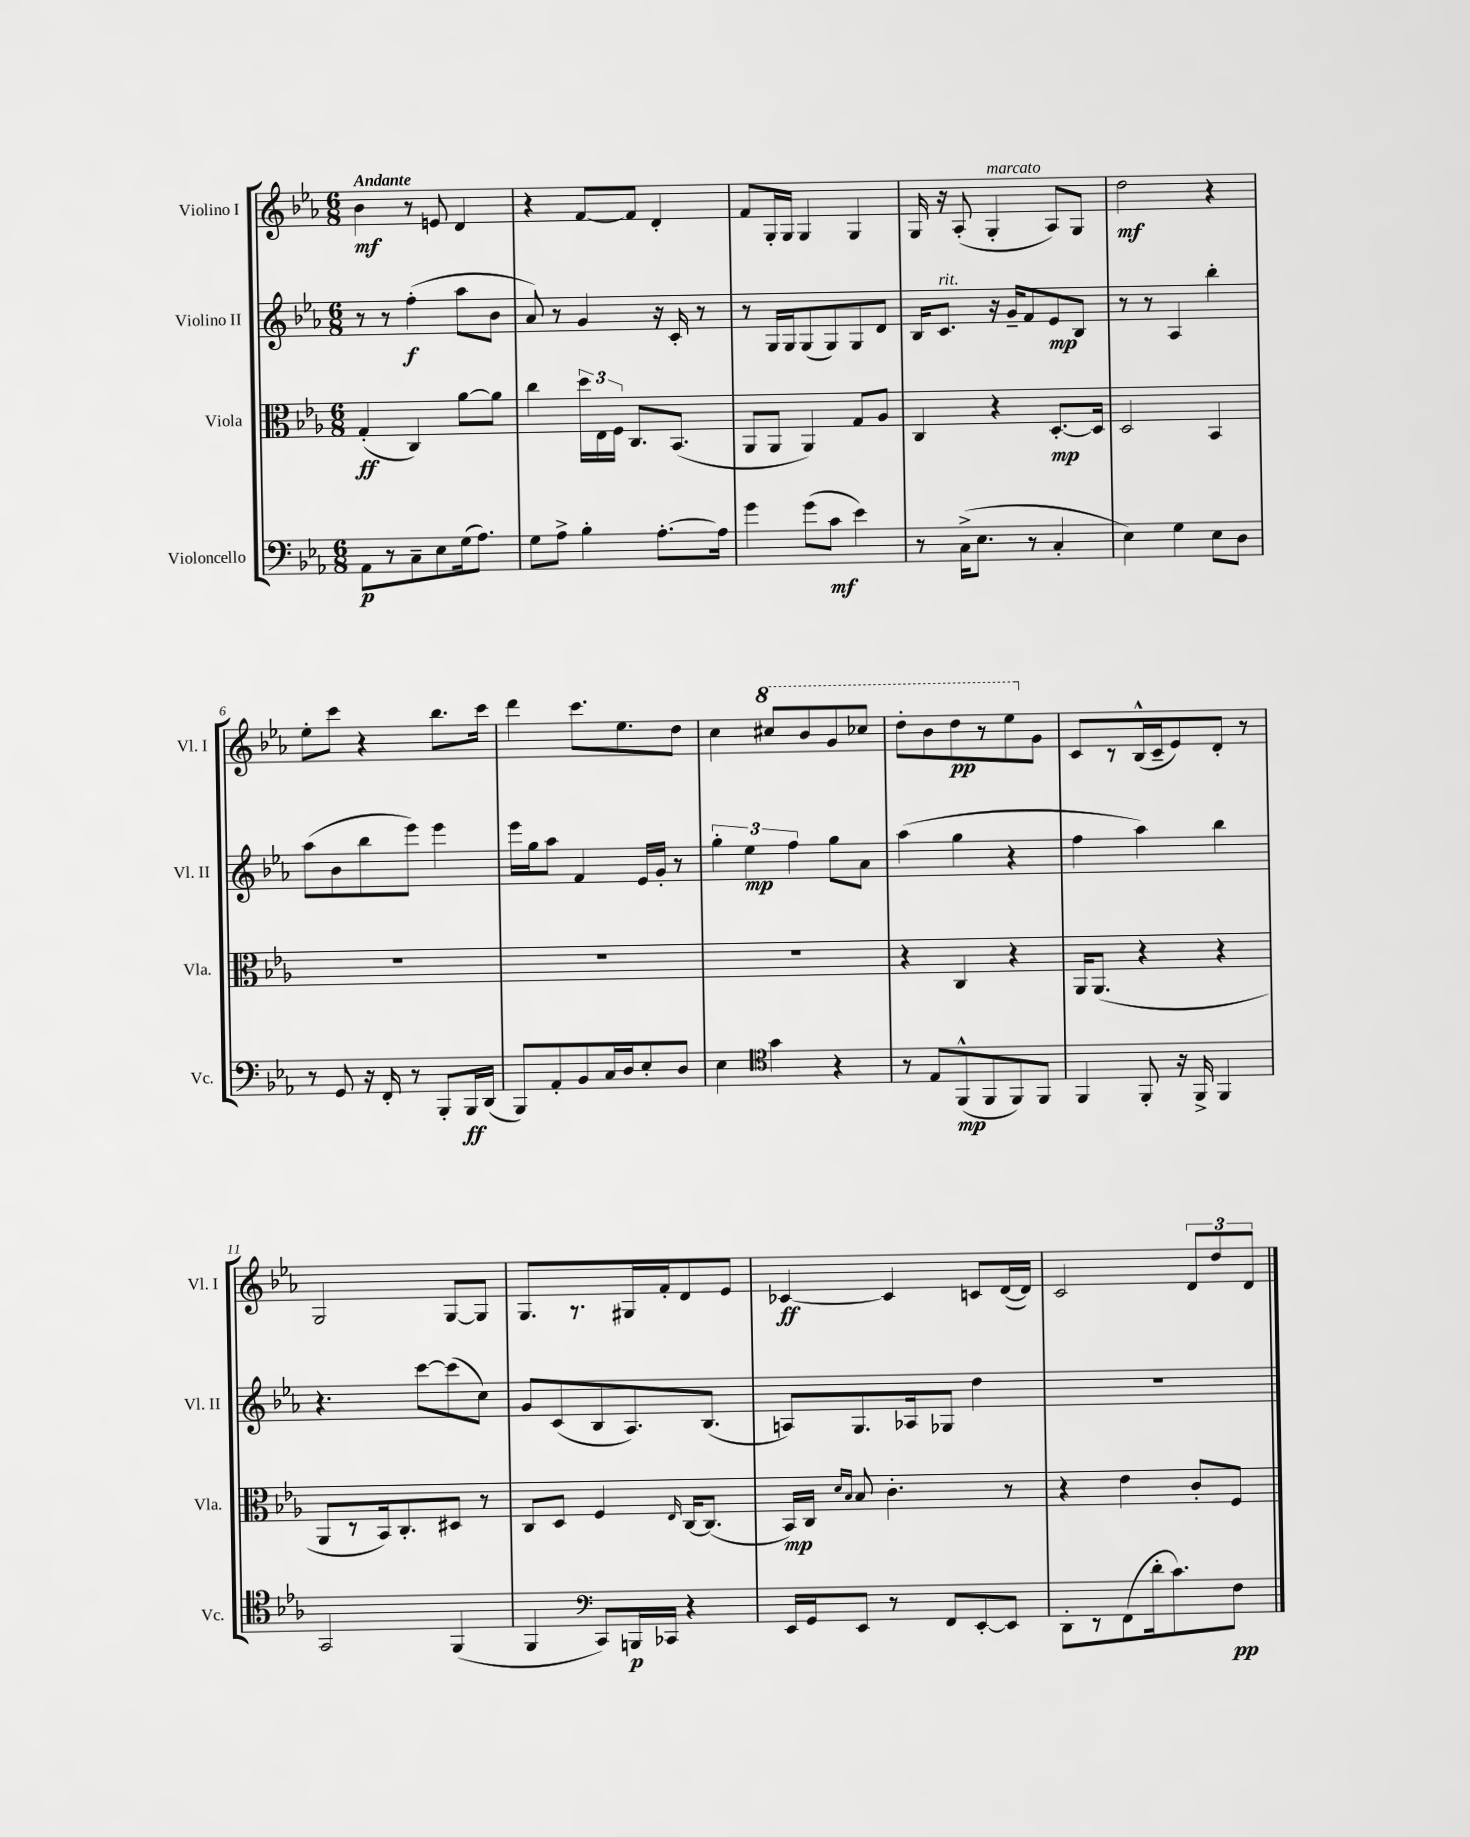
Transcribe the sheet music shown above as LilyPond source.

<<
\new StaffGroup <<
\new Staff = "s0" \with { instrumentName = "Violino I" shortInstrumentName = "Vl. I" } {
    \clef treble \key ees \major \numericTimeSignature \time 6/8 \tempo "Andante"
    \autoBeamOff bes'4\mf r8 e'8 d'4 |
    r4 f'8[~ f'8] d'4-. |
    f'8[ g16-. g16] g4 g4 |
    g16 r16 aes8-.( g4-.^\markup { \italic "marcato" } aes8[) g8] |
    d''2\mf r4 |
    ees''8[-. c'''8] r4 bes''8.[ c'''16] |
    d'''4 c'''8.[ ees''8. d''8] |
    c''4 \ottava #1 cis'''8[ bes''8 g''8 ces'''8] |
    d'''8[-. bes''8 d'''8\pp r8 ees'''8 \ottava #0 g'8] |
    c'8[ r8 bes16-^( c'16-- ees'8) d'8]-. r8 |
    g2 g8[~ g8] |
    g8.[ r8. gis16 f'16-. d'8 ees'8] |
    ces'4~\ff ces'4 c'8[ d'16~( d'16]) |
    c'2 \tuplet 3/2 { d'8[ d''8 d'8] } \bar "|." |
}
\new Staff = "s1" \with { instrumentName = "Violino II" shortInstrumentName = "Vl. II" } {
    \clef treble \key ees \major \numericTimeSignature \time 6/8
    \autoBeamOff r8 r8 f''4-.\f( aes''8[ bes'8] |
    aes'8) r8 g'4 r16 c'16-. r8 |
    r8 g16[ g16 g8( g8) g8 d'8] |
    bes16[ c'8.]^\markup { \italic "rit." } r16 g'16[-- f'8 ees'8\mp bes8] |
    r8 r8 aes4 bes''4-. |
    aes''8[( bes'8 bes''8 ees'''8]) ees'''4 |
    ees'''16[ g''16 aes''8] f'4 ees'16[ g'16]-. r8 |
    \tuplet 3/2 { g''4-. ees''4\mp f''4 } g''8[ aes'8] |
    aes''4( g''4 r4 |
    f''4 aes''4) bes''4 |
    r4. c'''8[~ c'''8( c''8]) |
    g'8[ c'8( bes8 aes8.) bes8.]( |
    a8[) g8. aes16 ges8] d''4 |
    R2. \bar "|." |
}
\new Staff = "s2" \with { instrumentName = "Viola" shortInstrumentName = "Vla." } {
    \clef alto \key ees \major \numericTimeSignature \time 6/8
    \autoBeamOff g4-.\ff( c4) aes'8[~ aes'8] |
    c''4 \tuplet 3/2 { d''16[ ees16 f16] } c8.[ bes,8.]( |
    aes,8[ aes,8] aes,4) g8[ aes8] |
    c4 r4 d8.[~-.\mp d16] |
    d2 bes,4 |
    R2. |
    R2. |
    R2. |
    r4 c4 r4 |
    aes,16[ aes,8.]( r4 r4 |
    aes,8[ r8 bes,16) c8.-. dis8] r8 |
    c8[ d8] f4 \grace { ees16 } c16[~ c8.]( |
    bes,16[\mp) c16] \grace { d'16[ bes16] } bes8 c'4.-. r8 |
    r4 ees'4 c'8[-. f8] \bar "|." |
}
\new Staff = "s3" \with { instrumentName = "Violoncello" shortInstrumentName = "Vc." } {
    \clef bass \key ees \major \numericTimeSignature \time 6/8
    \autoBeamOff aes,8[\p r8 c8-- ees8 g16( aes8.]) |
    g8[ aes8]-> bes4-. aes8.[~-. aes16] |
    g'4 g'8[( c'8]\mf ees'4) |
    r8 c16[->( ees8.] r8 c4-. |
    ees4) g4 ees8[ d8] |
    r8 g,8 r16 f,16-. r8 bes,,8[-. bes,,16\ff d,16]( |
    bes,,8[) aes,8-. bes,8 c16 d16 ees8-. d8] |
    ees4 \clef tenor g'4 r4 |
    r8 ees8[ f,8-^\mp( f,8 f,8) f,8] |
    f,4 f,8-. r16 f,16-> f,4 |
    g,2 f,4( |
    f,4 \clef bass c,8[) b,,16\p ces,16] r4 |
    ees,16[ g,16 ees,8] r8 f,8[ ees,8~-. ees,8] |
    d,8[-. r8 f,8( d'16-. c'8.) f8]\pp \bar "|." |
}
>>
>>
